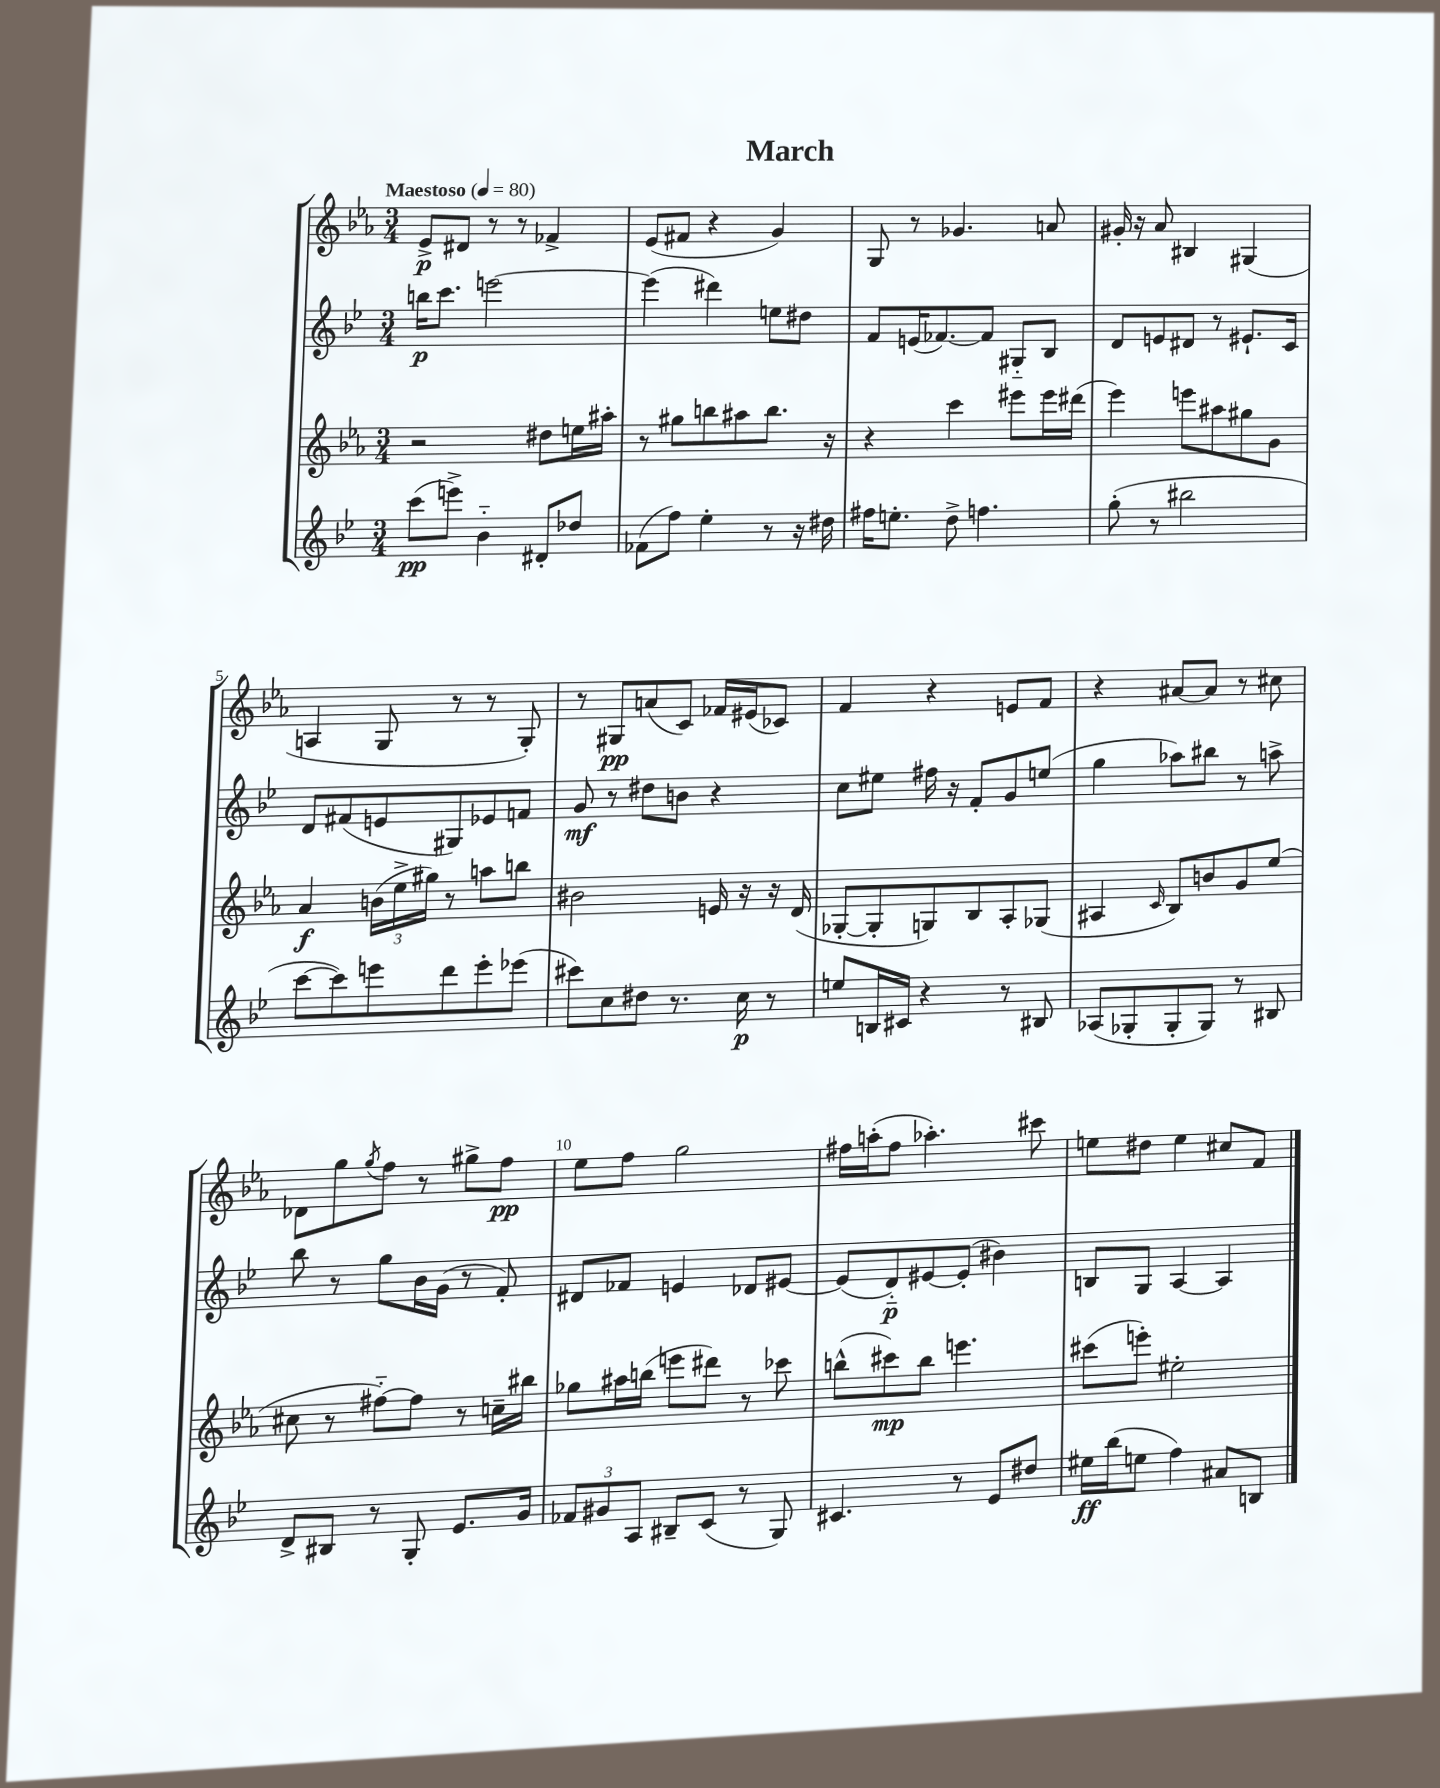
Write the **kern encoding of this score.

**kern	**kern	**kern	**kern
*staff4	*staff3	*staff2	*staff1
*clefG2	*clefG2	*clefG2	*clefG2
*k[b-e-]	*k[b-e-a-]	*k[b-e-]	*k[b-e-a-]
*M3/4	*M3/4	*M3/4	*M3/4
*MM80	*MM80	*MM80	*MM80
(8ccc\L	2r	16bb\LK	8e-^/L
.	.	8.ccc\J	.
8eee^\J)	.	.	8d#/J
4b-'~\	.	[2eee\	8r
.	.	.	8r
8d#'/L	8dd#\L	.	4f-^/
8dd-/J	16ee\L	.	.
.	16aa#'\JJ	.	.
=	=	=	=
(8f-\L	8r	(4eee\]	(8e-/L
8ff\J)	8gg#\L	.	8f#/J
4ee-'\	8bb\	4ddd#\)	4r
.	8aa#\	.	.
8r	8.bb\J	8ee\L	4g/)
16r	.	8dd#\J	.
16dd#\	16r	.	.
=	=	=	=
16ff#\LK	4r	8f/L	8G/
8.ee'\J	.	.	.
.	.	(16e/K	8r
.	.	[8.f-/)	.
8dd^\	4ccc\	.	4.g-/
4.ff\	.	8f-/]J	.
.	8eee#\L	8G#'~/L	.
.	16eee#\L	8B-/J	8a/
.	(16ddd#\JJ	.	.
=	=	=	=
(8gg'\	4eee-\)	8d/L	16g#'/
.	.	.	16r
8r	.	8e/	8a-/
2bb#\	8eee\L	8d#/J	4B#/
.	8aa#\	8r	.
.	8gg#\	8.e#`/L	(4G#/
.	8g\J	.	.
.	.	16c/Jk	.
=	=	=	=
[8ccc\L	4a-/	8d/L	4A/
8ccc\])	.	(8f#/	.
8eee\	(24b\LL	8e/	8G/
.	24ee-^\	.	.
.	24gg#\JJ)	.	.
8ddd\	8r	8G#/)	8r
8eee'\	8aa\L	8e-/	8r
(8eee-\J	8bb\J	8f/J	8G'/)
=	=	=	=
8ccc#\L)	2b#\	8g/	8r
8cc\	.	8r	8G#/L
8dd#\J	.	8dd#\L	(8a/
8.r	.	8b\J	8c/J)
.	16e/	4r	16f-/LL
16cc\	16r	.	(16e#/J
8r	16r	.	8c-/J)
.	(16d/	.	.
=	=	=	=
8ee/L	[8G-'/L	8cc\L	4f/
16B/L	8G-'/]	8ee#\J	.
16c#/JJ	.	.	.
4r	8G/)	16ff#\	4r
.	.	16r	.
.	8B-/	8f'/L	.
8r	8A-'/	8g/	8e/L
8B#/	(8G-/J	(8ee/J	8f/J
=	=	=	=
(8A-/L	4A#/	4gg\	4r
8G-'/	.	.	.
.	16qqc/	.	.
8G-'/	8B-/L)	8aa-\L)	[8a#/L
8G-/J)	8b/	8bb#\J	8a#/]J
8r	8g/	8r	8r
8B#/	(8ee-/J	8aa^\	8cc#\
=	=	=	=
8d^/L	8cc#\	8bb-\	8d-\L
8B#/J	8r	8r	8gg\
.	.	.	8qgg/
8r	[8ff#'~\L)	8gg\L	8ff\J
8G'/	8ff#\]J	16b-\L	8r
.	.	(16g\JJ	.
8.e-/L	8r	8r	8gg#^\L
.	16cc~\LL	8f'/)	8ff\J
16g/Jk	16bb#\JJ	.	.
=	=	=	=
12f-/L	8gg-\L	8d#/L	8ee-\L
12g#/	.	.	.
.	16aa#\L	8f-/J	8ff\J
12A/J	.	.	.
.	(16bb\JJ	.	.
8B#~/L	8eee\L	4e/	2gg\
(8c/J	8ddd#\J)	.	.
8r	8r	8d-/L	.
8G/)	8ccc-\	[8e#/J	.
=	=	=	=
4.c#/	(8bb^^\L	(8e#/]L	16ff#\LL
.	.	.	(16aa'\J
.	8ccc#\)	8d'~/)	8ff#\J
.	8bb\J	[8e#/	4.aa-'\)
8r	4.eee\	(8e#'/]J	.
8e-/L	.	4b#\)	.
8dd#/J	.	.	8ccc#\
=	=	=	=
16ee#\LL	(8ccc#\L	8B/L	8ee\L
(16bb-\J	.	.	.
8ee\J	8eee'\J)	8G/J	8dd#\J
4ff\)	2ee#'\	[4A/	4ee\
8a#/L	.	4A/]	8cc#/L
8B/J	.	.	8f/J
==	==	==	==
*-	*-	*-	*-
